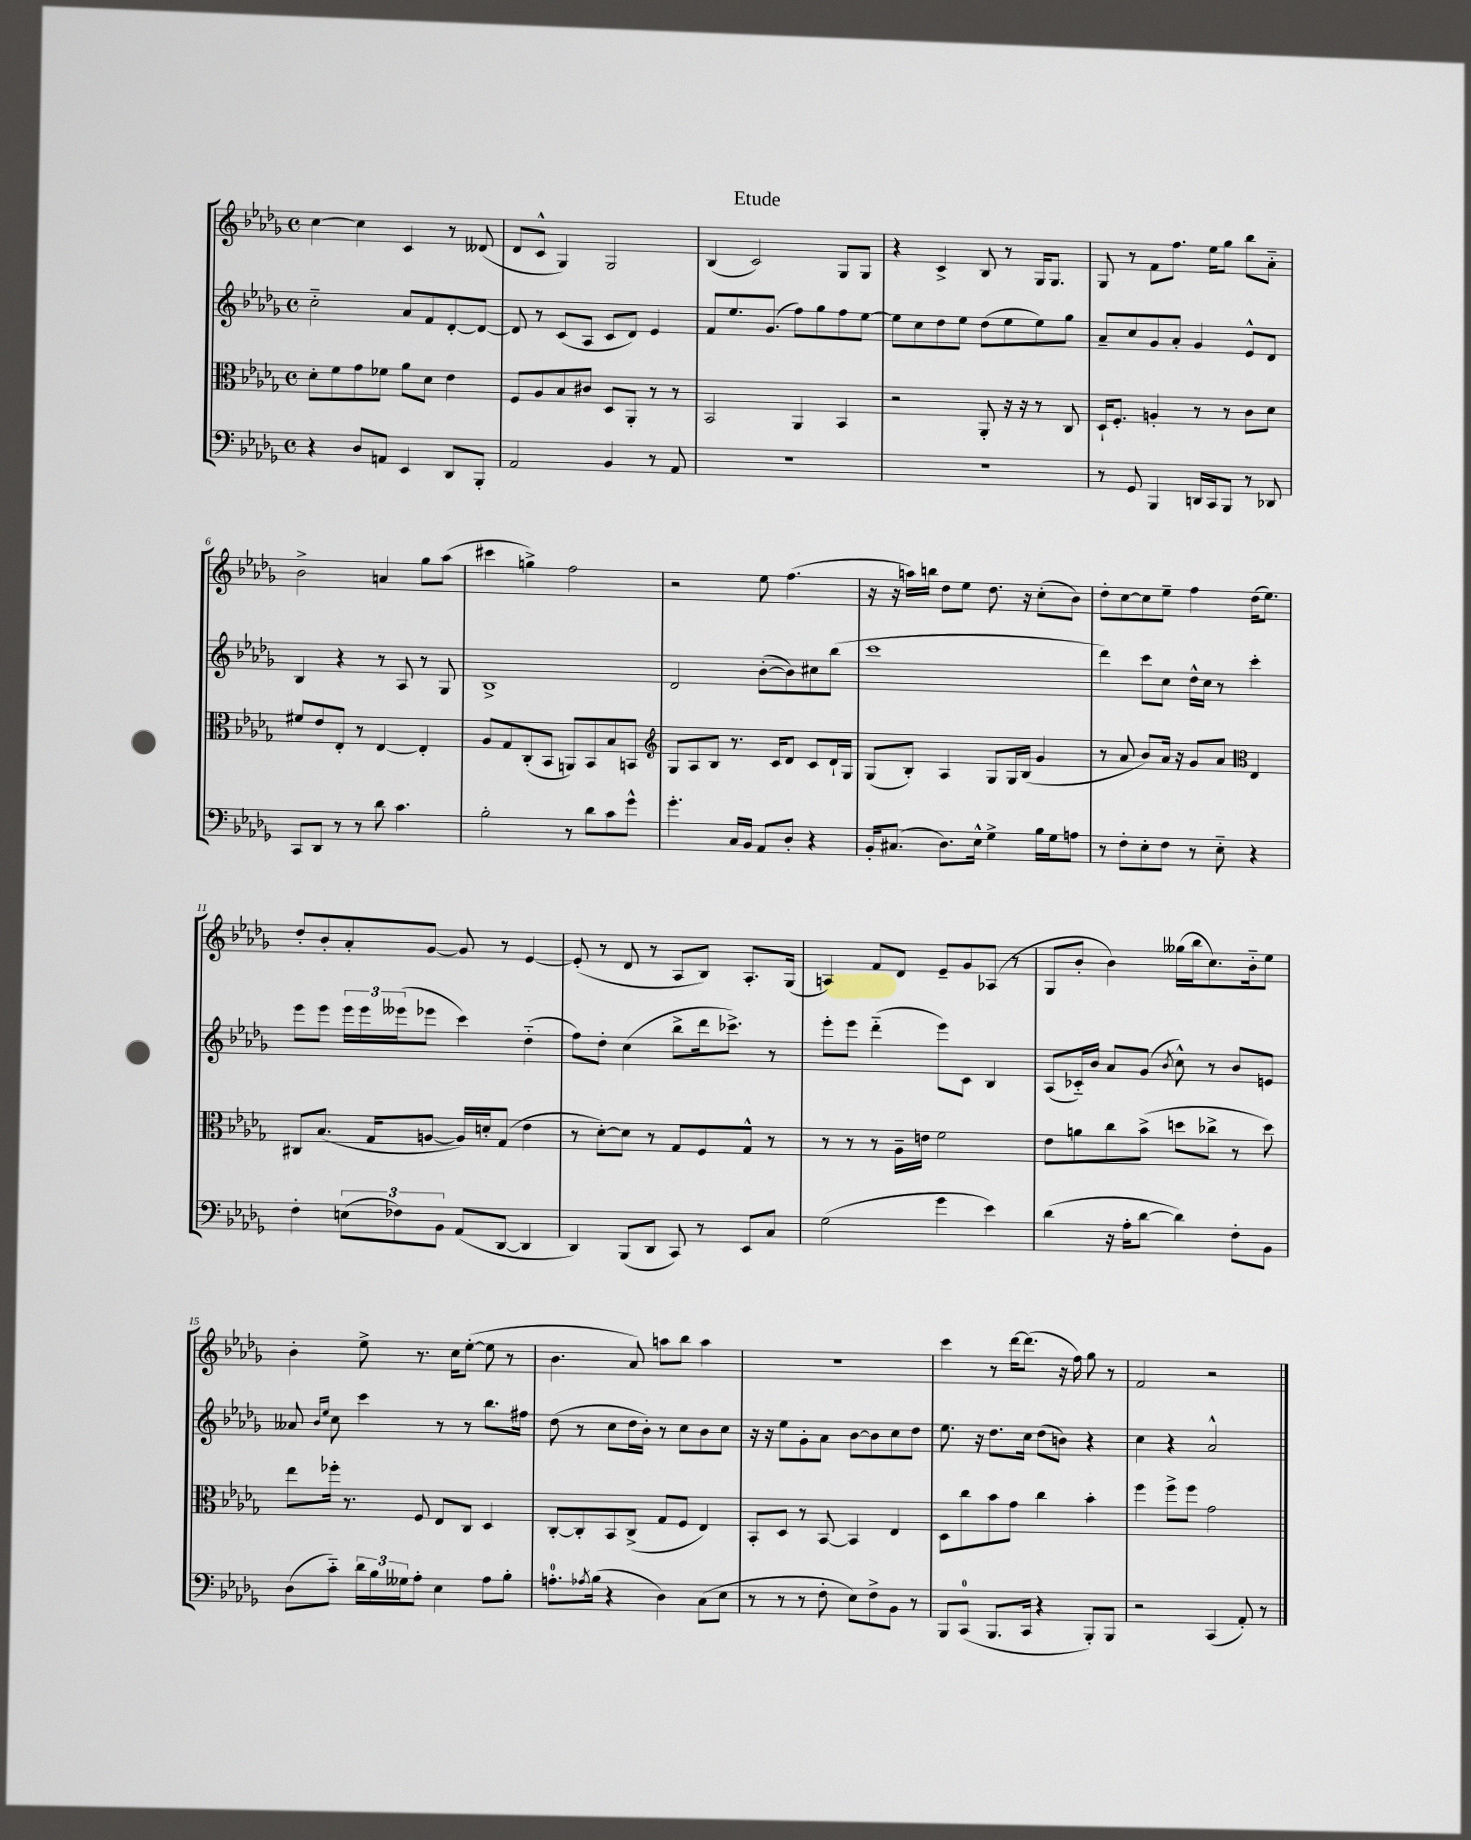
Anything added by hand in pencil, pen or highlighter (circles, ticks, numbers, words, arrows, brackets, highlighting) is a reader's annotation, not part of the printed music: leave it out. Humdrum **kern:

**kern	**kern	**kern	**kern
*staff4	*staff3	*staff2	*staff1
*clefF4	*clefC3	*clefG2	*clefG2
*k[b-e-a-d-g-]	*k[b-e-a-d-g-]	*k[b-e-a-d-g-]	*k[b-e-a-d-g-]
*M4/4	*M4/4	*M4/4	*M4/4
*met(c)	*met(c)	*met(c)	*met(c)
4r	8d-'	2cc'~	[4cc
.	8f	.	.
8D-	8g-	.	4cc]
8AA	8f-	.	.
4EE-	8a-	8a-	4c
.	8d-	8f	.
8DD-	4e-	[8d-'	8r
8BBB-'	.	8d-_	(8d--
=	=	=	=
2AA-	8F	8d-]	8d-
.	8A-	8r	8c^^
.	8B-	(8c	4G-)
.	8c#	8A-	.
4BB-	8D-	8c	2G-
.	8AA-'	8d-)	.
8r	8r	4e-	.
8AA-	8r	.	.
=	=	=	=
1r	2BB-	8f	(4B-
.	.	8.ee-	.
.	.	.	2c)
.	.	(8.g-	.
.	4AA-	8ff)	.
.	.	8gg-	.
.	4BB-	8ff	8G-
.	.	[8ee-	8G-
=	=	=	=
1r	2r	8ee-]	4r
.	.	8cc	.
.	.	8dd-	4c^
.	.	8ee-	.
.	8AA-'	(8dd-	8B-
.	16r	8ee-	8r
.	16r	.	.
.	8r	8ee-)	16G-
.	.	.	8.G-
.	8C	8gg-	.
=	=	=	=
8r	16D-`	8a-~	8G-
.	8.F'	.	.
8GG-	.	8cc	8r
4BBB-	4A'	8g-	8f
.	.	8a-'	8.ff
16DD	8r	4g-	.
16CC	.	.	16ee-
8BBB-	8r	.	8gg-
8r	8c	8e-^^	8bb-
8DD-	8d-	8d-	8a-'~
=	=	=	=
8CC	8f#	4B-	2b-^
8DD-	8e-	.	.
8r	8E-'	4r	.
8r	8r	.	.
8d-	[4E-	8r	4a
4.c	.	8A-	.
.	4E-']	8r	8gg-
.	.	8G-	(8aa-
=	=	=	=
2B-'	8A-	1B-^	4ccc#
.	8G-	.	.
.	(8C'	.	4gg^)
.	8BB-	.	.
8r	8AA)	.	2ff
8d-	8BB-	.	.
8c	8B-	.	.
8g-^^	8BB	.	.
=	=	=	=
*	*clefG2	*	*
4.g-'	8G-	2d-	2r
.	8A-	.	.
.	8B-	.	.
16C	8.r	.	.
16BB-	.	.	.
8AA-	.	([8b-'	8ee-
.	16c	.	.
8D-'	8d-	8b-])	(4.ff
4r	8c	8cc#	.
.	16d-`	(8bb-	.
.	16G-	.	.
=	=	=	=
16BB-'	(8G-	1ccc	16r
(8.C#	.	.	16r
.	8B-')	.	16aa)
.	.	.	16bb
8.D-)	4A-	.	8dd-
.	.	.	8ee-
16E-^^	.	.	.
4G-^	8G-	.	8.dd-
.	16G-	.	.
.	(16B-	.	16r
16B-	4g-	.	(8cc'
16G-	.	.	.
8A	.	.	8b-)
=	=	=	=
8r	8r	4ddd-)	8dd-'
8F'	8a-	.	[8cc
8E-'	8b-)	8ccc	8cc]
8F	16a-	8cc	8ee-~
.	16r	.	.
8r	8g-	16dd-^^	4ff
.	.	16cc	.
8E-'~	8a-	8r	.
*	*clefC3	*	*
4r	4E-	4ccc'	(16dd-
.	.	.	8.ee-)
=	=	=	=
4F'	8C#	8eee-	8dd-'
.	(8.B-	8eee-	8b-'
(12E	.	24eee-	8a-'
.	.	24eee-	.
.	16G-	.	.
12F-)	.	(24eee--	.
.	[8A	8eee-	[8g-
12BB-	.	.	.
(8AA-	16A])	4ccc)	8g-]
.	16d'	.	.
[8DD-	(8G-	.	8r
4DD-]	4e-	(4dd-'~	[4e-
=	=	=	=
4DD-)	8r	8ff)	(8e-']
.	[8d-')	8dd-'	8r
(8BBB-	8d-]	(4cc	8d-
8DD-	8r	.	8r
8CC)	8G-	8bb-^	8A-
8r	8F	16ddd-	8B-)
.	.	8.ccc-^)	.
8EE-	8G-^^	.	8.A-'
8C	8r	8r	.
.	.	.	(16G-
=	=	=	=
(2G-	8r	8eee-'	4A)
.	8r	8eee-	.
.	8r	(4ddd-'~	8f
.	16A-~	.	8d-
.	16e	.	.
4g-	2f	8eee-)	8e-~
.	.	8c	8g-
4e-)	.	4B-	(8A-
.	.	.	8r
=	=	=	=
(4d-	8e-	(8A-	8G-
.	8a	16c-'~)	8b-'
.	.	16b-	.
16r	8cc	8a-	4b-)
16A-'	.	.	.
[8d-	(8b-^	(8g-	.
.	.	8qb-	.
4d-])	8dd	8cc^^)	(16gg--
.	.	.	16bb-
.	8cc-^	8r	8.cc)
8F'	8r	8b-	.
.	.	.	16b-'~
8BB-	8dd)	8e	8ee-
=	=	=	=
(8D-	8ee-	8a--	4b-'
.	.	16qqb-	.
.	.	16qqee-	.
8c'~)	16ff-'	8cc	.
.	8.r	.	.
24d-	.	4ccc	8ee-^
24B-	.	.	.
24G--	.	.	.
8A-'	8F	.	8.r
4E-	8E-	8r	.
.	.	.	16cc
.	8C	8r	([8ee-'
8A-	4D-	8.bb-	8ee-]
8B-'	.	.	8r
.	.	16ff#	.
=	=	=	=
8.A'	[8C'	(8dd-	4.b-
.	8C']	8r	.
8qA-	.	.	.
(16B-	.	.	.
4r	8BB-	8cc	.
.	(8C^	16dd-	8a-)
.	.	16b-')	.
4D-)	8G-	8r	8aa
.	8F	8cc	8bb-
(8C	4E-)	8b-	4aa
8E-	.	8cc	.
=	=	=	=
8r	8BB-'	16r	1r
.	.	16r	.
8r	8D-	8ee-	.
8r	8r	8g-'	.
8F'	[8BB-	8a-	.
8E-)	4BB-]	[8b-	.
8F^	.	8b-]	.
8BB-	4E-	8cc	.
8r	.	8dd-	.
=	=	=	=
8BBB-	8D-	8.ee-	4ccc
(8CC	8cc	.	.
.	.	16r	.
8.BBB-	8b-	8.dd-	8r
.	8g-	.	[16ddd-
16CC	.	16cc	(8.ddd-]
4r	4cc	(8dd-	.
.	.	8b)	16r
.	.	.	16ff)
8BBB-')	4b-'	4r	8gg-
8BBB-	.	.	8r
=	=	=	=
2r	4ff	4cc	2f
.	8ff^	4r	.
.	8ff	.	.
(4CC	2g-	2a-^^	2r
8AA-')	.	.	.
8r	.	.	.
==	==	==	==
*-	*-	*-	*-
